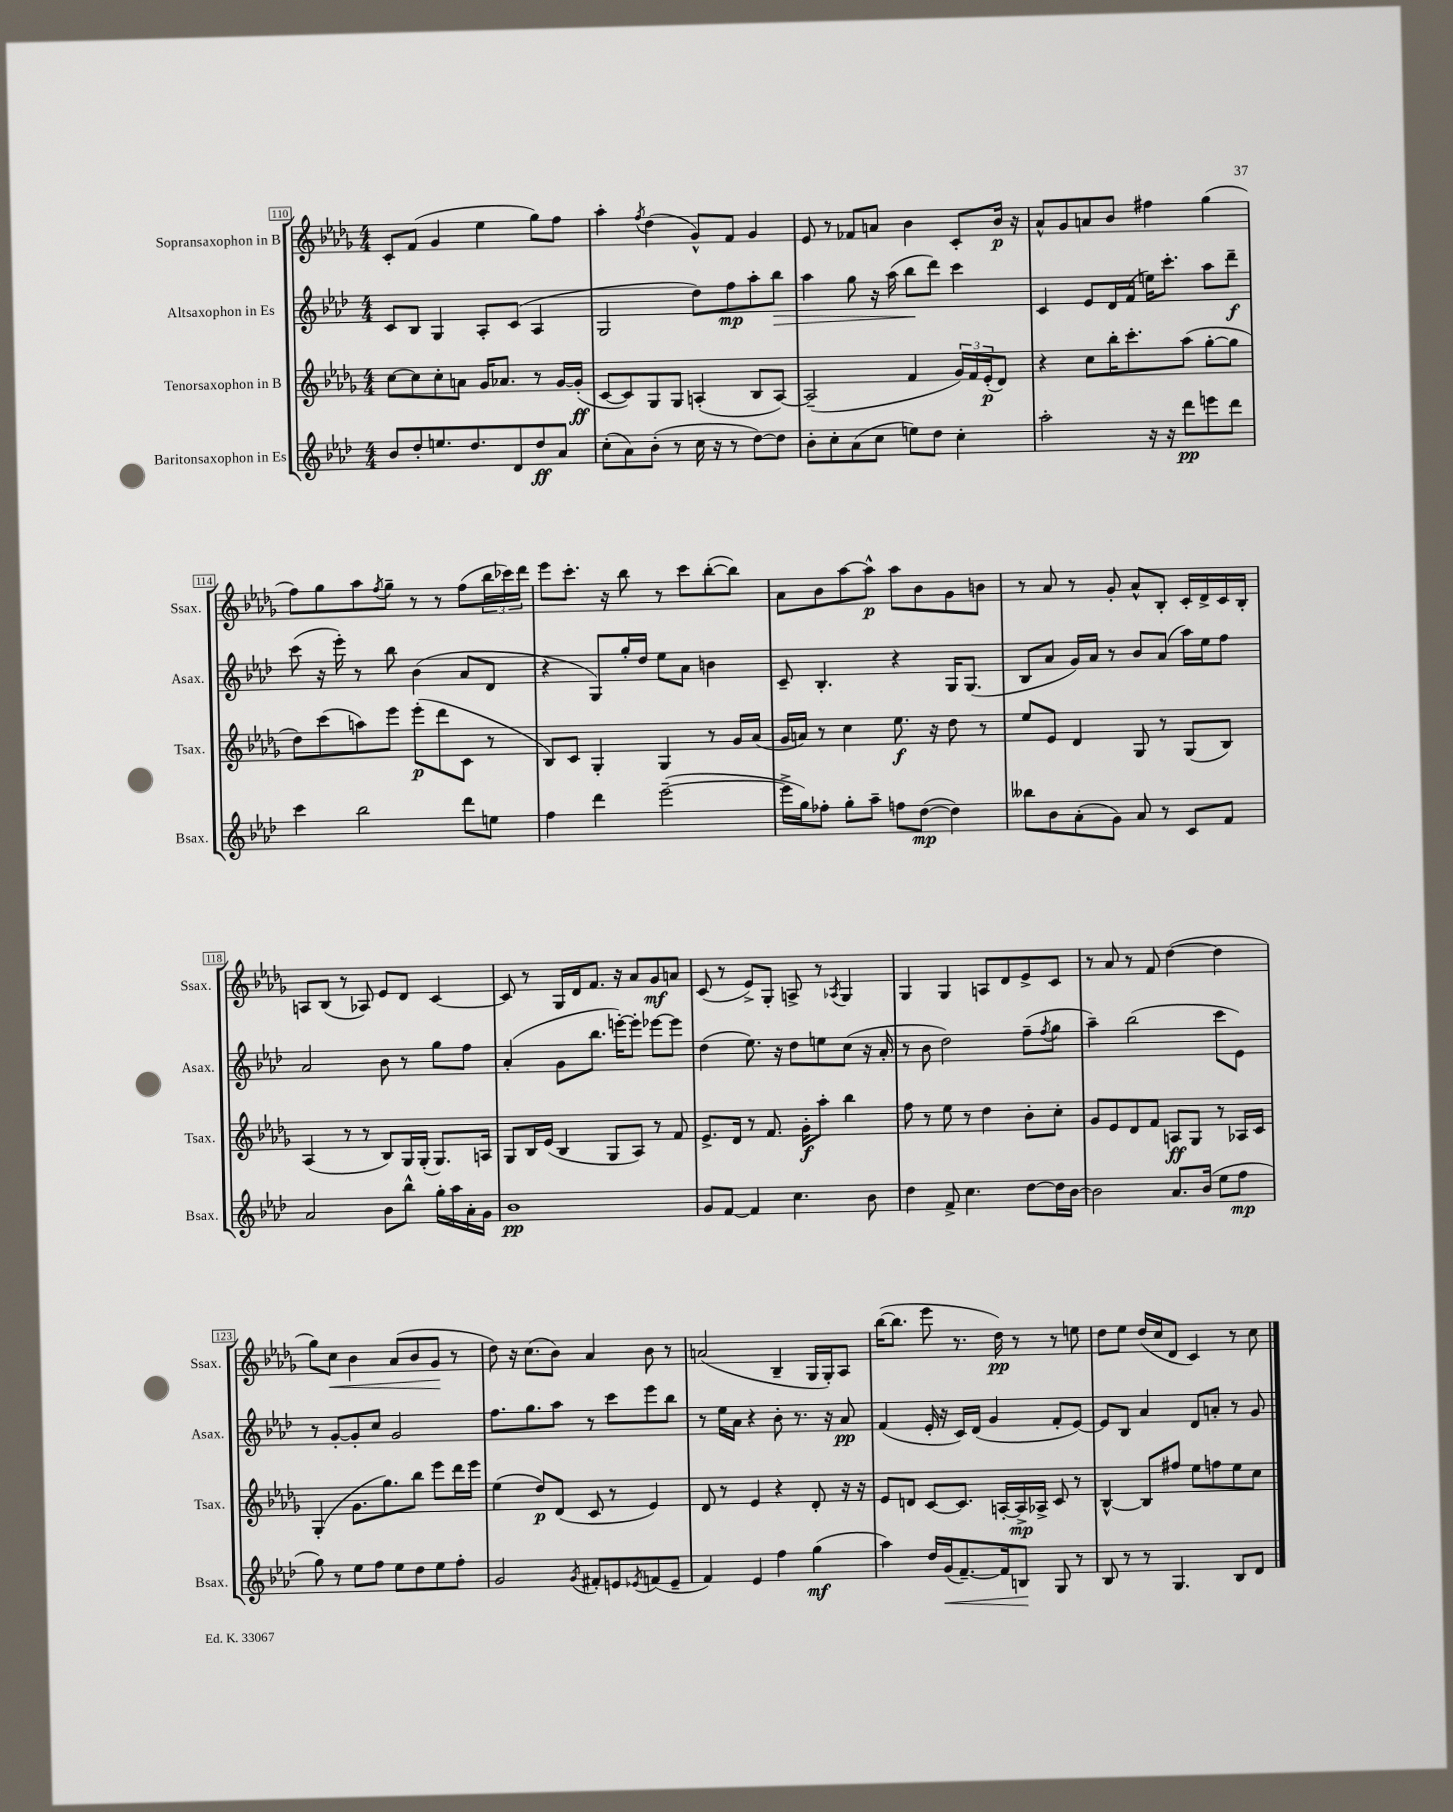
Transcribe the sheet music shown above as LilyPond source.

<<
\new StaffGroup <<
\new Staff = "s0" \with { instrumentName = "Sopransaxophon in B" shortInstrumentName = "Ssax." } {
    \clef treble \key des \major \numericTimeSignature \time 4/4
    c'8-. f'8( ges'4 ees''4 ges''8) f''8 |
    aes''4-. \acciaccatura { f''8 } des''4( ges'8-^) f'8 ges'4 |
    ees'8 r8 fes'8 a'8 bes'4 c'8-. bes'16\p r16 |
    aes'8-^ ges'8 a'8 bes'8 fis''4 ges''4( |
    f''8) ges''8 aes''8 \acciaccatura { f''8 } ges''8-- r8 r8 f''8( \tuplet 3/2 { bes''16 ces'''16) des'''16 } |
    ees'''8 c'''8.-. r16 bes''8 r8 c'''8 bes''8~-.( bes''8) |
    aes'8 bes'8 aes''8~ aes''8-^\p aes''8 bes'8 ges'8 b'8 |
    r8 aes'8 r8 ges'8-. aes'8-^ bes8-. c'16-. des'16-> c'16 bes16-. |
    a8 bes8( r8 aes8) ees'8 des'8 c'4~ |
    c'8 r8 ges16 des'16 f'8. r16 aes'8 ges'8\mf a'8 |
    c'8( r8 ees'8->) ges8-. a8-> r8 \acciaccatura { aes8 } ges4 |
    ges4 ges4 a8 des'8 ees'8-> c'8 |
    r8 aes'8 r8 f'8 des''4~( des''4 |
    ges''8) c''8\< bes'4 aes'8( bes'8 ges'8\! r8 |
    des''8) r16 c''8.( bes'8) aes'4 bes'8 r8 |
    a'2( bes4-- ges16 ges16-.) aes8 |
    bes''16~( bes''8. ees'''8 r8. des''16\pp) r8 r8 e''8 |
    des''8 ees''8 des''16( c''16 des'8 c'4) r8 c''8 \bar "|." |
}
\new Staff = "s1" \with { instrumentName = "Altsaxophon in Es" shortInstrumentName = "Asax." } {
    \clef treble \key aes \major \numericTimeSignature \time 4/4
    c'8 bes8 g4 aes8-. c'8( aes4 |
    g2 des''8) f''8\mp aes''8-. bes''8\> |
    aes''4 g''8 r16 aes''16( bes''8\! des'''8) c'''4 |
    c'4 ees'8 des'16 f'16( e''16) c'''8.-. aes''8 des'''8--\f |
    c'''8( r16 ees'''16-.) r8 bes''8 bes'4( aes'8 des'8 |
    r4 g8) g''16-. des''16 ees''8 aes'8 b'4 |
    c'8-- bes4.-. r4 g16 g8.( |
    bes8 aes'8 g'16) aes'16 r8 bes'8 aes'8( aes''16) ees''16 f''8 |
    aes'2 bes'8 r8 g''8 f''8 |
    aes'4-.( g'8 bes''8. e'''16~-.) e'''8-. ees'''8~ ees'''8 |
    des''4( ees''8.) r16 des''8 e''8 c''8( r16 aes'16-. |
    r8 bes'8 des''2) f''8--( \acciaccatura { f''8 } g''8 |
    aes''4--) bes''2( c'''8 ees'8) |
    r8 g'8~-. g'8-. c''8 g'2 |
    f''8. g''8. aes''8 r8 c'''8 ees'''8 bes''8 |
    r8 ees''16 aes'16 r4 bes'8-. r8. r16 aes'8\pp |
    f'4( ees'16-. r16 c'16) des'16( g'4 f'8-. ees'8~) |
    ees'8 bes8 aes'4 des'8 a'8-. r8 g'8 \bar "|." |
}
\new Staff = "s2" \with { instrumentName = "Tenorsaxophon in B" shortInstrumentName = "Tsax." } {
    \clef treble \key des \major \numericTimeSignature \time 4/4
    c''8~ c''8 c''8-. a'8 ges'16 aes'8. r8 ges'16~ ges'16-.\ff( |
    c'8~ c'8) ges8 ges8 a4-.( bes8 a8~) |
    a2--( f'4 \tuplet 3/2 { ges'16) f'16 ees'16-.\p( } des'8) |
    r4 c''8 bes''16-. c'''8.-. aes''8( ges''8~-. ges''8 |
    des''8) c'''8( a''8) ees'''8 ees'''8-.\p( des'''8 c'8 r8 |
    bes8) c'8 ges4-. ges4 r8 ges'16 aes'16( |
    ges'16 a'16) r8 c''4 ees''8.\f r16 des''8 r8 |
    ees''8 ees'8 des'4 ges8 r8 ges8( bes8) |
    aes4( r8 r8 bes8) ges16 ges16-.( ges8.) a16 |
    ges8 bes16 ees'16( bes4 ges8 aes8) r8 f'8 |
    ees'8.-> des'16 r8 f'8. ges'16-.\f aes''8-. bes''4 |
    f''8 r8 ees''8 r8 des''4 bes'8-. c''8-. |
    ges'8 ees'8 des'8 f'8 a8\ff ges8 r8 aes16 c'16 |
    ges4-.( ges'8. ges''8.) bes''8 ees'''8 des'''16 ees'''16 |
    ees''4( des''8\p) des'8( c'8 r8 ees'4) |
    des'8 r8 ees'4 r4 des'8-. r16 r16 |
    ees'8 d'8 c'8~ c'8. a16~-. a16->\mp aes16-> c'8 r8 |
    bes4~-^ bes8 fis''8 ees''8 f''8 ees''8 c''8 \bar "|." |
}
\new Staff = "s3" \with { instrumentName = "Baritonsaxophon in Es" shortInstrumentName = "Bsax." } {
    \clef treble \key aes \major \numericTimeSignature \time 4/4
    bes'8 des''8-. e''8. des''8. des'8 des''8\ff aes'8 |
    c''8-.( aes'8) bes'8-.( r8 c''16 r16 r8 des''8~) des''8 |
    bes'8-. c''8-. aes'8( c''8 e''8) des''8 c''4-. |
    aes''2-. r16 r16 des'''8\pp e'''8 des'''8 |
    c'''4 bes''2 des'''8 e''8 |
    f''4 des'''4 ees'''2~--( |
    ees'''16-> g''16) fes''8-. g''8-. aes''8-- f''8 des''8~\mp( des''4) |
    beses''8 bes'8 aes'8-.( g'8) aes'8 r8 c'8 f'8 |
    aes'2 bes'8 bes''8-^ g''16-. aes''16 aes'16-. g'16 |
    bes'1\pp |
    g'8 f'8~ f'4 c''4. bes'8 |
    des''4 f'8-> c''4. des''8~ des''16 bes'16~ |
    bes'2 aes'8. bes'16( ees''8 f''8\mp |
    g''8) r8 ees''8 f''8 ees''8 des''8 ees''8 f''8-. |
    g'2 \acciaccatura { g'8 } fis'8-. e'8 \acciaccatura { ees'8 } f'8( ees'8-- |
    f'4) ees'4 f''4 g''4\mf( |
    aes''4) des''16 g'16\<( f'8.~--) f'16 b8\! g8 r8 |
    bes8 r8 r8 g4. bes8 des'8 \bar "|." |
}
>>
>>
\layout { \context { \Score currentBarNumber = #110 \override BarNumber.stencil = #(make-stencil-boxer 0.1 0.3 ly:text-interface::print) } }
